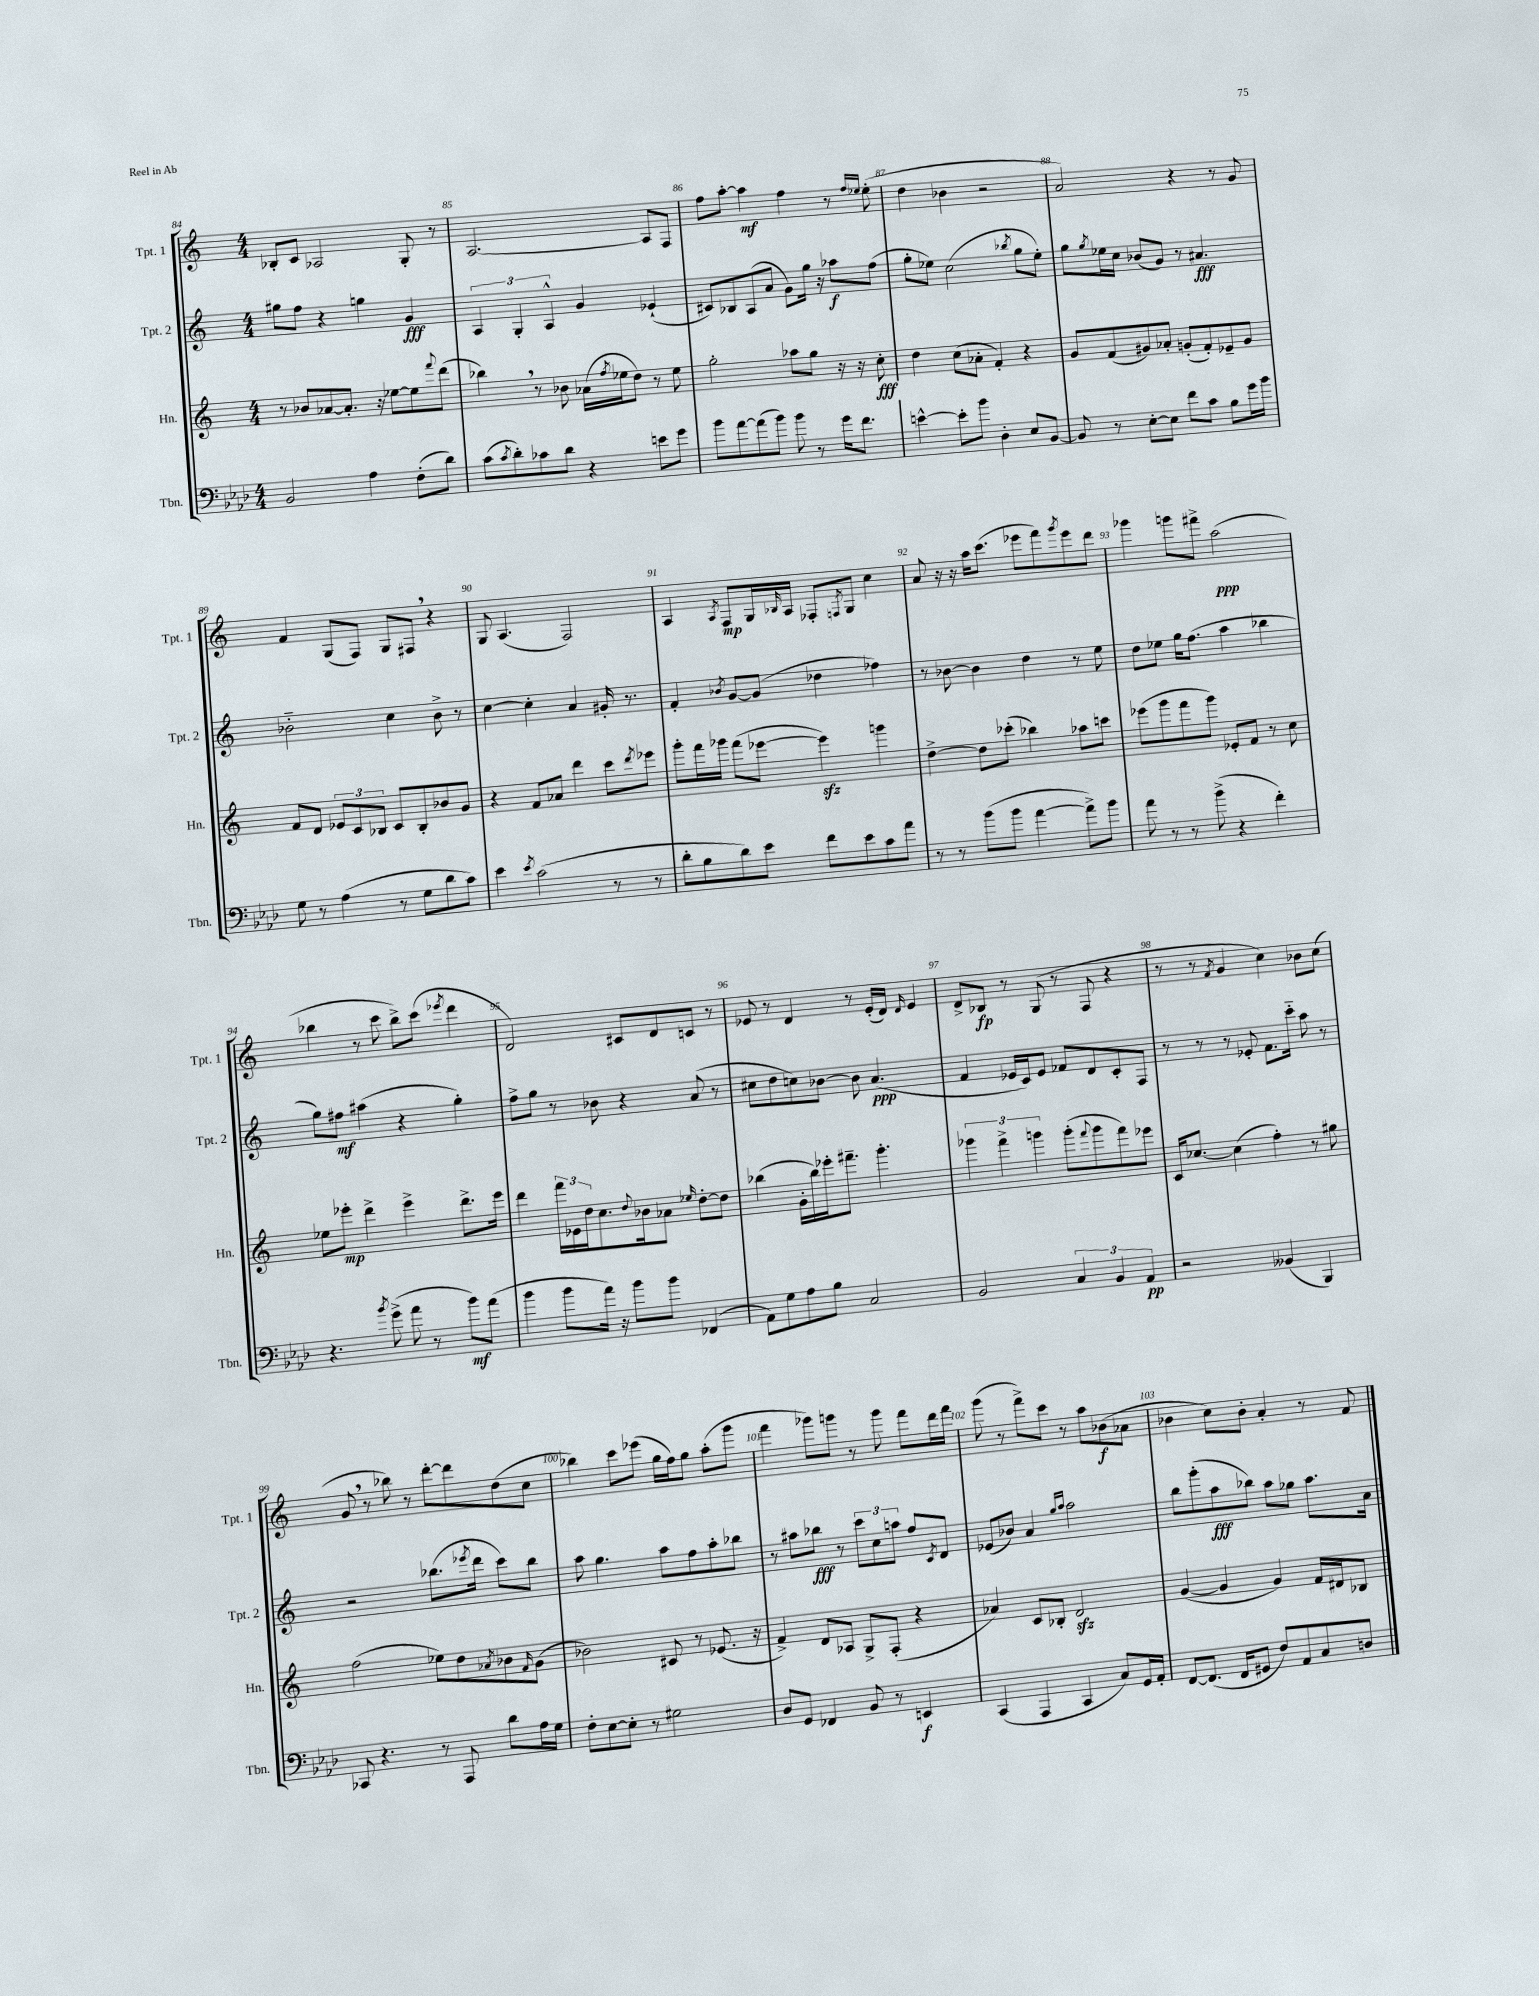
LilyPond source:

<<
\new StaffGroup <<
\new Staff = "s0" \with { instrumentName = "Tpt. 1" shortInstrumentName = "Tpt. 1" } {
    \clef treble \key c \major \numericTimeSignature \time 4/4
    bes8-. c'8 aes2 g8-. r8 |
    a2.~ a8 f8 |
    f''8 a''8~-. a''4\mf f''4 r8 \grace { f''16 ees''16 } ees''8-.( |
    d''4 bes'4 r2 |
    a'2) r4 r8 g'8 |
    f'4 g8( f8) g8 fis8 \breathe r4 |
    g8 a4.( f2) |
    a4 \acciaccatura { a8 } f8\mp g16 \grace { bes16 } a16 fes8-. \acciaccatura { f8 } g8 c''4 |
    a'8 r16 r16 a''16 c'''8.( ees'''8 f'''8) \acciaccatura { g'''8 } ees'''8 d'''8 |
    ges'''4 g'''8 fis'''8-> a''2\ppp( |
    bes''4 r8 c'''8 bes''8->) c'''8( \acciaccatura { ees'''8 } d'''4 |
    d'2) cis'8 d'8 c'8 r8 |
    ees'8 r8 d'4 r8 ees'16-.( d'16) \grace { d'16 } ees'4 |
    d'8-> bes8\fp r8 g8( r8 f8 r4 |
    r8 r8 \acciaccatura { f'8 } g'4 c''4) bes'8 c''8( |
    g'8 \breathe r8 bes''8) r8 d'''8~-. d'''8 d''8( c''8 |
    bes''4) c'''8 ees'''8( g''16 f''16) g''8 a''8-.( g'''8 |
    f'''4 ges'''8) g'''8 r8 g'''8 f'''8 d'''16 f'''16 |
    g'''8( r8 f'''8->) c'''8 r8 a''8 bes'8\f( aes'8 |
    bes'4 c''8) bes'8-. a'4-. r8 f'8 \bar "|." |
}
\new Staff = "s1" \with { instrumentName = "Tpt. 2" shortInstrumentName = "Tpt. 2" } {
    \clef treble \key c \major \numericTimeSignature \time 4/4
    gis''8 f''8 r4 g''4 g'4\fff |
    \tuplet 3/2 { a4 g4-. a4-^ } g'4 ees'4-!( |
    cis'8) bes8 a8( a'8 g'8) g''16 r16 aes''8\f f''8( |
    g''8-. ees''8) c''2( \acciaccatura { bes''8 } g''8 ees''8-.) |
    g''8 \acciaccatura { g''8 } ees''16 c''16 bes'8( g'8) r8 ais'4.\fff |
    bes'2-_ c''4 bes'8-> r8 |
    c''4~ c''4-. a'4 gis'16-. r8. |
    f'4-. \acciaccatura { bes'8 } g'8~ g'8( des''4 fes''4) |
    r8 bes'8~ bes'4 d''4 r8 e''8 |
    d''8 ees''8 g''16 f''8.( a''4 bes''4 |
    g''8) fis''8\mf ais''4( r4 g''4-.) |
    f''8-> g''8 r8 bes'8 r4 a'8( r8 |
    cis''8 d''8 c''8) bes'8~ bes'8 a'4.\ppp( |
    f'4 ees'16 c'16) ees'8 fes'8 d'8 c'8-. f8 |
    r8 r8 r8 ees'8-. f'8. c'''16-_ a''8 r8 |
    r2 bes''8.( \acciaccatura { ees'''8 } d'''16 c'''8) bes''8 |
    a''8 g''4. a''8 f''8 a''8-. bes''8 |
    r8 ais''8 bes''8\fff r8 \tuplet 3/2 { c'''8 c''8 a''8 } f''8 \acciaccatura { c'8 } d'8 |
    ees'8( bes'8) a'4 \grace { g''16 a''16 } a''2 |
    b''8 g'''8-.( a''8\fff bes''8) a''8 ges''8 a''8. a'16 \bar "|." |
}
\new Staff = "s2" \with { instrumentName = "Hn." shortInstrumentName = "Hn." } {
    \clef treble \key c \major \numericTimeSignature \time 4/4
    r8 bes'8 aes'8~ aes'8.-. r16 ees''8~ ees''8 \appoggiatura { f'''8 } d'''8( |
    bes''4) \breathe r8 bes'8 aes'16( \acciaccatura { f''8 } ees''16 d''8) r8 ees''8 |
    g''2-. aes''8 g''8 r16 r16 c''8-.\fff |
    d''4 c''8( aes'8-. f'4-.) r4 |
    g'8 f'8( gis'8) aes'8-. g'8-.( f'8-.) ees'8-- g'8 |
    f'8 d'8 \tuplet 3/2 { ees'8 c'8 bes8 } c'8 bes8-. bes'8 g'8 |
    r4 f'8 aes'8 d'''4 c'''8 \acciaccatura { d'''8 } ees'''8 |
    g'''8-. f'''16 ges'''16 f'''8( ees'''8~ ees'''4\sfz) g'''4 |
    d''4~-> d''8 ces'''8-.( bes''4) aes''8 c'''8 |
    ees'''8( g'''8 f'''8 g'''8) ees'8-. f'8 r8 c''8 |
    ees''8 ees'''8-.\mp d'''4-> ees'''4-> d'''8.-> ees'''16 |
    d'''4 \tuplet 3/2 { f'''16 ees'16 d''16 } c''8. \appoggiatura { d''8 } bes'16 aes'8 \grace { ees''16 } d''8~-. d''8 |
    bes''4( g'16-. bes''16) ees'''16-. fis'''8.-- g'''4.-. |
    \tuplet 3/2 { ges'''4 f'''4-> g'''4 } g'''8-.( \appoggiatura { f'''8 } g'''8 f'''8) ees'''8 |
    c'16 ces''8.~ ces''4( f''4-.) r8 gis''8 |
    f''2( ees''8) d''8 \acciaccatura { aes'8 } bes'8 \grace { f'16 } g'8( |
    bes'2) cis'8 r8 ees'8.( r16 |
    f'4->) d'8 aes8 g8-> f8-.( r4 |
    aes'4) c'8 bes8-. d'2\sfz |
    g'4~( g'4 g'4) f'16 dis'16 bes8 \bar "|." |
}
\new Staff = "s3" \with { instrumentName = "Tbn." shortInstrumentName = "Tbn." } {
    \clef bass \key aes \major \numericTimeSignature \time 4/4
    bes,2 aes4 f8-.( des'8) |
    c'8( \acciaccatura { c'8 } des'8-.) ces'8 des'8 r4 e'8 g'8 |
    bes'8 aes'8~ aes'8( bes'8) bes'8 r8 g'16 f'8. |
    e'4~-^ e'8-. bes'8 des4-. ees8 bes,8~ |
    bes,8 r8 ees8~-. ees8 f'8 c'8 bes8 g'16 bes'16 |
    g8 r8 aes4( r8 g8 des'8 c'8) |
    ees'4 \acciaccatura { ees'8 } c'2( r8 r8 |
    des'8-. bes8 des'8) ees'8 f'8 ees'8 c'8 aes'8 |
    r8 r8 bes'8( bes'8 aes'4~ aes'8->) bes'8 |
    aes'8 r8 r8 bes'8->( r4 f'4-.) |
    r4. \acciaccatura { bes'8 } g'8->( aes'8 r8 bes'8\mf) aes'8( |
    bes'4 bes'8 aes'16) r16 bes'8 bes'8 fes,4( |
    aes,8) g8 aes8 bes8 c2 |
    bes,2 \tuplet 3/2 { c4 bes,4 aes,4\pp } |
    r2 beses,4( bes,,4) |
    ces,8 r4. r8 aes,,8 des'8 aes16 g16 |
    f8-. ees8~ ees8-. r8 gis2 |
    des8 g,8 fes,4 bes,8 r8 e,4\f |
    c,4( aes,,4 c,4 c8) g,16 aes,16-. |
    f,8~ f,8.( f,16 gis,8 f8) aes,8 c8 d8 \bar "|." |
}
>>
>>
\layout { \context { \Score currentBarNumber = #84 \override BarNumber.break-visibility = ##(#f #t #t) barNumberVisibility = #all-bar-numbers-visible } }
